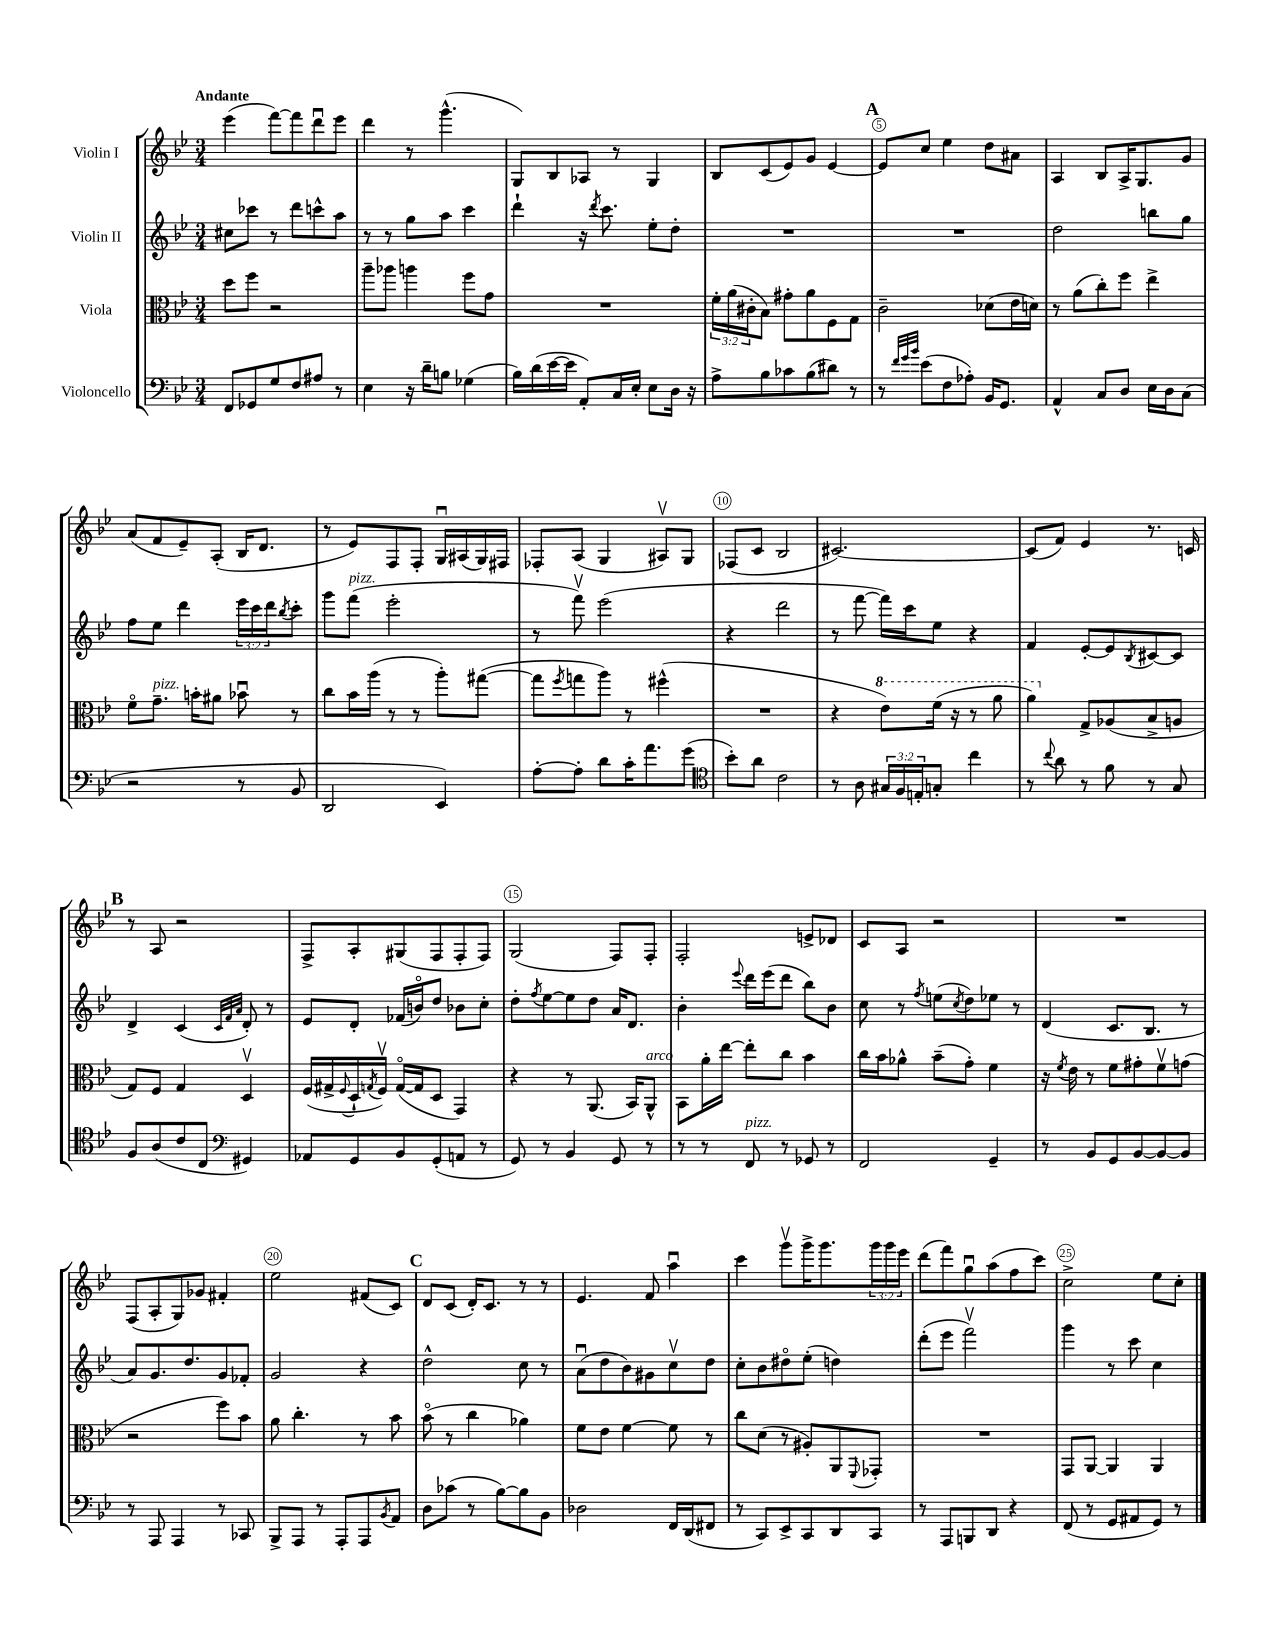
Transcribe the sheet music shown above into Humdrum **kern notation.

**kern	**kern	**kern	**kern
*part4	*part3	*part2	*part1
*staff4	*staff3	*staff2	*staff1
*I"Violoncello	*I"Viola	*I"Violin II	*I"Violin I
*clefF4	*clefC3	*clefG2	*clefG2
*k[b-e-]	*k[b-e-]	*k[b-e-]	*k[b-e-]
*M3/4	*M3/4	*M3/4	*M3/4
=1	=1	=1	=1
!	!	!	!LO:TX:a:B:t=Andante
8FF/L	8dd\L	8cc#X\L	(4eee-\
8GG-X/	8ff\J	8ccc-X\J	.
8G/	2r	8r	[8fff\L)
8F/	.	8ddd\L	8fff\]
8A#X/J	.	8cccn^^\	8dddu\
8r	.	8aa\J	8eee-\J
=2	=2	=2	=2
4E-\	8aa~\L	8r	4ddd\
.	8aa-X\J	8r	.
16r	4aan\	8gg\L	8r
16d~\KL	.	.	.
8Bn\J	.	8aa\J	(4.ggg^^\
(4G-X\	8ff\L	4ccc\	.
.	8g\J	.	.
=3	=3	=3	=3
16B-\LL)	2.r	4ddd`\	8G/L)
(16d\	.	.	.
[16e-\	.	.	8B-/
16e-\JJ]	.	.	.
8AA'/L)	.	16r	8A-X/J
.	.	8qddd/	.
.	.	8.ccc\	.
16C/L	.	.	8r
16E-'/JJ	.	.	.
8E-\L	.	8ee-'\L	4G/
16D\Jk	.	8dd'\J	.
16r	.	.	.
=4	=4	=4	=4
8A^\L	24f'\LL	2.r	8B-/L
.	(24a\	.	.
.	24c#X'\J	.	.
8B-\	8B-\J)	.	(8c/
8c-X\	8g#X'\L	.	8e-/)
(8B-\	8a\	.	8g/J
8d#X\J)	8F\	.	[4e-/
8r	8G\J	.	.
!!LO:REH:place=s1:t=A
=5	=5	=5	=5
8r	2c~\	2.r	8e-/L]
32qqf/LLL	.	.	.
32qqg/	.	.	.
32qqb-/JJJ	.	.	.
(8e-\L	.	.	8cc/J
8F\	.	.	4ee-\
8A-X'\J)	.	.	.
16BB-/KL	(8d-X\L	.	8dd\L
8.GG/J	.	.	.
.	16e-\L	.	8a#X\J
.	16dn\JJ)	.	.
=6	=6	=6	=6
4AA^^/	8r	2dd\	4A/
.	(8a\L	.	.
8C/L	8cc'\)	.	8B-/L
8D/J	8ff\J	.	16A^/K
.	.	.	8.G/
16E-\LL	4ee-^\	8bbn\L	.
16D\J	.	.	.
(8C\J	.	8gg\J	8g/J
!!LO:LB:g=z
=7	=7	=7	=7
2r	8f\L	8ff\L	(8a/L
!	!LO:TX:a:i:t=pizz.	!	!
.	8.g~\J	8ee-\J	8f/
.	.	4ddd\	8e-~/)
.	16bn'\KL	.	.
.	8a#X\J	.	(8A'/J
8r	8b-Xu\	24eee-\LL	16B-/KL
.	.	24ccc\	.
.	.	.	8.d/J
.	.	24ddd\J	.
.	.	8qbb-/	.
8BB-/	8r	8ccc'\J	.
=8	=8	=8	=8
2DD/	8cc\L	8ggg\L	8r
!	!	!LO:TX:a:i:t=pizz.	!
.	16b-\L	(8fff\J	8e-/L)
.	(16aa\JJ	.	.
.	8r	2eee-'\	8F/
.	8r	.	8F'/J
4EE-/)	8aa'\L)	.	16Gu/LL
.	.	.	(16A#X/
.	([8gg#X\J	.	16G/)
.	.	.	16F#X/JJ
=9	=9	=9	=9
[8A'\L	8gg#\L]	8r	8F-X'/L
.	8qff/	.	.
8A'\J]	8ggn\	8fffv\)	(8A/J
8d\L	8aa\J)	(2eee-\	4G/
16c'\K	8r	.	.
8.a\	.	.	.
.	(4ff#X^^\	.	8A#Xv/L)
(8g\J	.	.	8G/J
=10	=10	=10	=10
*clefC4	*	*	*
8b-'\L)	2.r	4r	(8F-X/L
8a\J	.	.	8c/J
2c\	.	2ddd\	2B-/
=11	=11	=11	=11
8r	4r	8r	[2.c#X/)
8A\	.	[8fff\	.
*	*8va	*	*
24G#X/LL	8ee-\L)	16fff\LL])	.
24F/	.	.	.
.	.	16ccc\J	.
24En'/J	.	.	.
8Gn'/J	(16ff\Jk	8ee-\J	.
.	16r	.	.
4cc\	8r	4r	.
.	8aa\	.	.
=12	=12	=12	=12
8r	4aa\)	4f/	(8c#/L]
8qqcc/	.	.	.
8a\	.	.	8f/J)
*	*X8va	*	*
8r	8G^/L	[8e-'/L	4e-/
8f\	(8A-X/	8e-/]	.
.	.	8qB-/	.
8r	8B-^/	[8c#X/	8.r
8G/	8An/J	8c#/J]	.
.	.	.	16cn/
!!LO:LB:g=z
!!LO:REH:place=s1:t=B
=13	=13	=13	=13
8F/L	8G/L)	4d^/	8r
(8A/	8F/J	.	8A/
8c/	4G/	(4c/	2r
8C/J	.	.	.
*clefF4	*	*	*
.	.	32qqc/LLL	.
.	.	32qqf/	.
.	.	32qqa/JJJ	.
4GG#X/)	4Dv/	8d'/)	.
.	.	8r	.
=14	=14	=14	=14
8AA-X/L	(16F/LL	8e-/L	8F^/L
.	16G#X^/	.	.
.	8qqF/	.	.
8GG/	16D`/	8d'/J	8A'/
.	8qGn/	.	.
.	16Fv/JJ)	.	.
8BB-/	([16G/LL	(16f-X/LL	(8G#X/
.	16G/J]	16bn/J)	.
(8GG'/	8D/J	8dd/J	8F/
8AAn/J	4GG/)	8b-X\L	8F'/
8r	.	8cc'\J	8F/J)
=15	=15	=15	=15
8GG/)	4r	8dd'\L	(2G/
.	.	8qff/	.
8r	.	[8ee-\	.
4BB-/	8r	8ee-\]	.
.	(8.AA/	8dd\J	.
8GG/	.	16a/KL	8F/L)
.	16BB-/KL)	8.d/J	.
!	!LO:TX:a:i:t=arco	!	!
8r	8AA^^/J	.	8F'/J
=16	=16	=16	=16
8r	8BB-\L	4b-'\	2F'/
8r	16a'\L	.	.
.	[16ee-\JJ	.	.
.	.	8qqeee-/	.
!LO:TX:a:i:t=pizz.	!	!	!
8FF/	8ee-'\L]	16ddd\LL	.
.	.	(16eee-\J	.
8r	8cc\J	8ddd\J	.
8GG-X/	4b-\	8bb-\L)	8en^/L
8r	.	8b-\J	8d-X/J
=17	=17	=17	=17
2FF/	16cc\LL	8cc\	8c/L
.	16b-\J	.	.
.	8a-X^^\J	8r	8A/J
.	.	8qff/	.
.	(8b-~\L	(8een\L	2r
.	.	8qcc/	.
.	8g'\J)	8dd\)	.
4GG~/	4f\	8ee-X\J	.
.	.	8r	.
=18	=18	=18	=18
8r	16r	(4d/	2.r
.	8qf/	.	.
.	16e-\	.	.
8BB-/L	8r	.	.
8GG/	8f\L	8.c/L	.
[8BB-/	8g#X'\	.	.
.	.	8.B-/J	.
8BB-/_	8fv\	.	.
8BB-/J]	(8gn\J	8r	.
!!LO:LB:g=z
=19	=19	=19	=19
8r	2r	8a/L)	(8F/L
8AAA/	.	8.g/	8A'/
4AAA/	.	.	8G/)
.	.	8.dd/	.
.	.	.	8g-X/J
8r	8ff\L)	8g/	4f#X'/
8CC-X/	8b-\J	8f-X'/J	.
=20	=20	=20	=20
8BBB-^/L	8a\	2g/	2ee-\
8AAA/J	4.cc'\	.	.
8r	.	.	.
8AAA'/L	.	.	.
8AAA/	8r	4r	(8f#X/L
8qBB-/	.	.	.
8AA/J	8b-\	.	8c/J)
!!LO:REH:place=s1:t=C
=21	=21	=21	=21
8D\L	(8b-\	2dd^^\	8d/L
(8c-X\J	8r	.	(8c/J
8r	4cc\	.	16d'/KL)
.	.	.	8.c/J
[8B-\L)	.	.	.
8B-\]	4a-X\)	8cc\	8r
8BB-\J	.	8r	8r
=22	=22	=22	=22
2D-X\	8f\L	(8au\L	4.e-/
.	8e-\J	8dd\	.
.	[4f\	8b-\)	.
.	.	8g#X\	8f/
16FF/LL	8f\]	8ccv\	4aau\
(16DD/J	.	.	.
8FF#X/J	8r	8dd\J	.
=23	=23	=23	=23
8r	8cc\L	8cc'\L	4ccc\
8CC/L)	(8d\J	8b-\	.
8EE-^/	8r	8dd#X\	8gggv\L
8CC/	8A#X'/L)	(8ee-'\J	16ggg^\K
.	.	.	8.ggg\
8DD/	8AA/	4ddn\)	.
.	8qqFF/	.	.
8CC/J	8GG-X'/J	.	24ggg\L
.	.	.	24ggg\
.	.	.	24eee-\JJ
=24	=24	=24	=24
8r	2.r	(8ddd'\L	(8ddd\L
8AAA/L	.	8eee-\J	8fff\)
8BBBn/	.	2fffv\)	8ggu\
8DD/J	.	.	(8aa\
4r	.	.	8ff\
.	.	.	8ccc\J)
=25	=25	=25	=25
(8FF/	8GG/L	4ggg\	2cc^\
8r	[8AA/J	.	.
8GG/L	4AA/]	8r	.
8AA#X/	.	8ccc\	.
8GG/J)	4AA/	4cc\	8ee-\L
8r	.	.	8cc'\J
==	==	==	==
*-	*-	*-	*-
